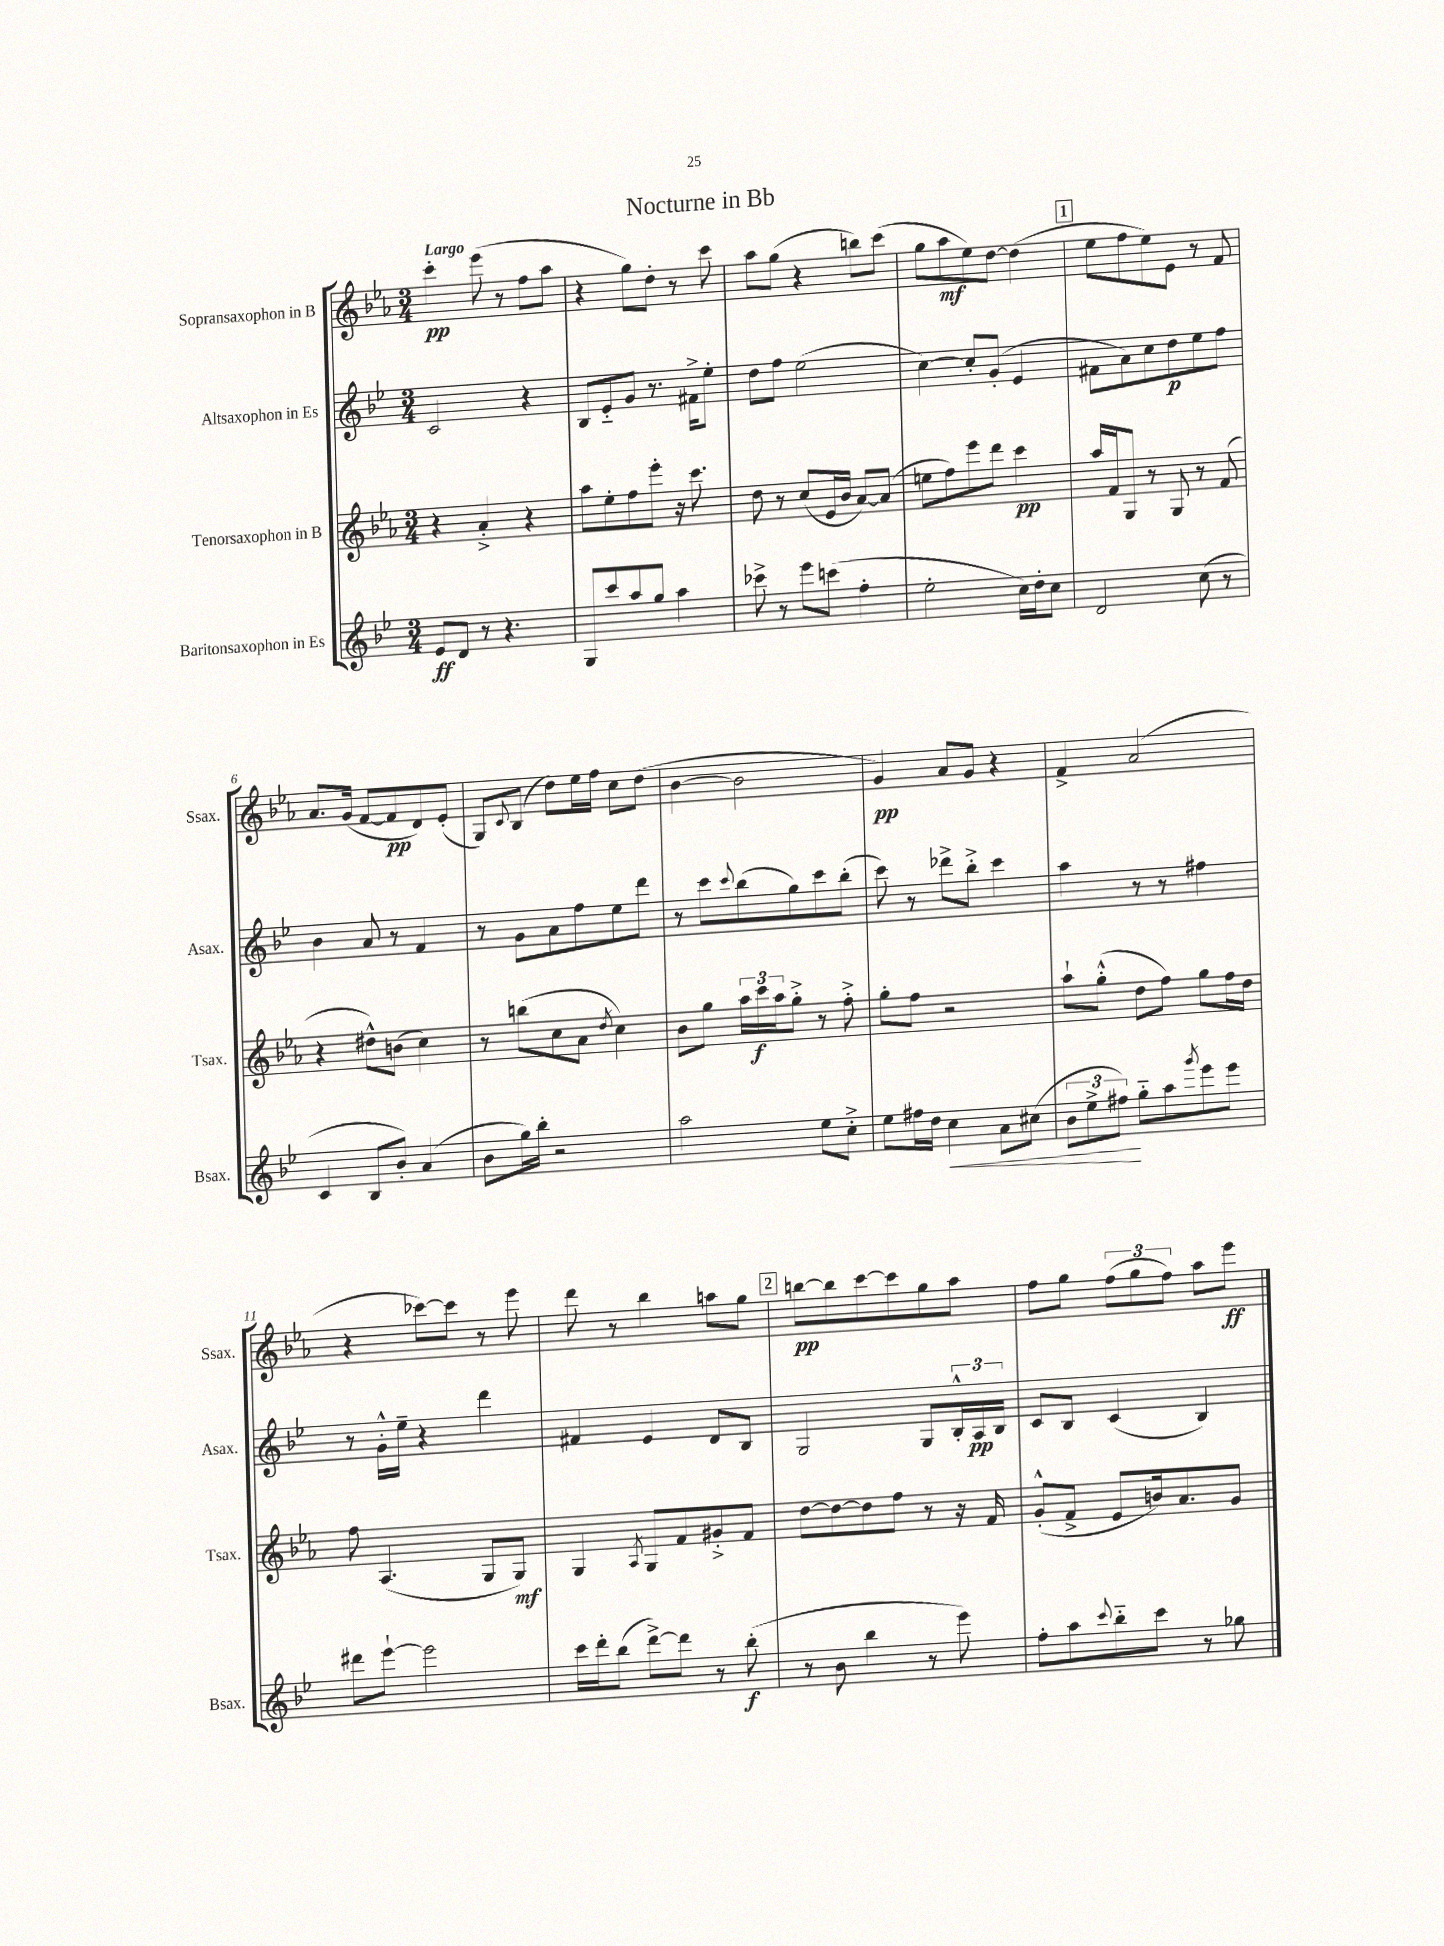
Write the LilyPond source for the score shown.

\header { title = "Nocturne in Bb" }
<<
\new StaffGroup <<
\new Staff = "s0" \with { instrumentName = "Sopransaxophon in B" shortInstrumentName = "Ssax." } {
    \clef treble \key ees \major \numericTimeSignature \time 3/4 \tempo "Largo"
    c'''4-.\pp ees'''8( r8 f''8 aes''8 |
    r4 g''8) d''8-. r8 c'''8 |
    aes''8 g''8( r4 b''8) c'''8( |
    g''8 aes''8\mf ees''8) d''8~ d''4( |
    \mark \markup { \box "1" } ees''8 f''8 ees''8) ees'8 r8 f'8 |
    aes'8. g'16( f'8~ f'8\pp d'8) ees'8-.( |
    g8) \appoggiatura { c'8 } bes8( d''8) ees''16 f''16 c''8 d''8( |
    bes'4~ bes'2 |
    g'4\pp) aes'8 g'8 r4 |
    f'4-> aes'2( |
    r4 ces'''8~) ces'''8 r8 ees'''8 |
    d'''8 r8 bes''4 a''8 g''8 |
    \mark \markup { \box "2" } b''8~\pp b''8 c'''8~ c'''8 g''8 aes''8 |
    f''8 g''8 \tuplet 3/2 { f''8( g''8 f''8) } aes''8 ees'''8\ff \bar "|." |
}
\new Staff = "s1" \with { instrumentName = "Altsaxophon in Es" shortInstrumentName = "Asax." } {
    \clef treble \key bes \major \numericTimeSignature \time 3/4
    c'2 r4 |
    bes8 ees'8-_ g'8 r8. fis'16-> ees''8-. |
    d''8 f''8 ees''2( |
    c''4~) c''8-. g'8-.( ees'4 |
    \mark \markup { \box "1" } fis'8 a'8) c''8 d''8\p ees''8 f''8 |
    bes'4 a'8 r8 f'4 |
    r8 g'8 a'8 f''8 ees''8 d'''8 |
    r8 c'''8 \appoggiatura { c'''8 } bes''8( g''8) c'''8 bes''8-.( |
    c'''8) r8 des'''8-> bes''8-.-> c'''4 |
    a''4 r8 r8 fis''4 |
    r8 g'16-.-^ ees''16-- r4 d'''4 |
    fis'4 ees'4 d'8 bes8 |
    \mark \markup { \box "2" } g2 g8 \tuplet 3/2 { bes16-.-^ a16\pp bes16 } |
    c'8 bes8 c'4( bes4) \bar "|." |
}
\new Staff = "s2" \with { instrumentName = "Tenorsaxophon in B" shortInstrumentName = "Tsax." } {
    \clef treble \key ees \major \numericTimeSignature \time 3/4
    r4 aes'4-.-> r4 |
    aes''8 ees''8-. f''8 ees'''8-. r16 c'''8. |
    d''8 r8 c''8( ees'16 bes'16 aes'8~) aes'8( |
    e''8 f''8) ees'''8 d'''8 c'''4\pp |
    \mark \markup { \box "1" } aes''16 f'16 g8 r8 g8 r8 f'8( |
    r4 dis''8-^) b'8( c''4) |
    r8 b''8( c''8 aes'8 \acciaccatura { d''8 } c''4) |
    bes'8 g''8 \tuplet 3/2 { aes''16 c'''16\f aes''16 } g''8-.-> r8 f''8-.-> |
    g''8-. f''8 r2 |
    aes''8-! g''8-.-^( d''8 f''8) g''8 f''16 d''16 |
    f''8 aes4.( g8 g8\mf) |
    g4 \acciaccatura { aes8 } g8 f'8 gis'8-.-> f'8 |
    \mark \markup { \box "2" } d''8~ d''8~ d''8 f''8 r8 r16 f'16 |
    g'8-.-^( f'8-> ees'8 b'16) aes'8. g'8 \bar "|." |
}
\new Staff = "s3" \with { instrumentName = "Baritonsaxophon in Es" shortInstrumentName = "Bsax." } {
    \clef treble \key bes \major \numericTimeSignature \time 3/4
    ees'8\ff d'8 r8 r4. |
    g8 c'''8 a''8 g''8 a''4 |
    ces'''8-> r8 ees'''8 c'''8( f''4-. |
    ees''2-. c''16) d''16-. c''8 |
    \mark \markup { \box "1" } d'2 c''8( r8 |
    c'4 bes8 bes'8-.) a'4( |
    bes'8 g''16) bes''16-. r2 |
    a''2 ees''8 c''8-.-> |
    ees''8 fis''16 d''16 c''4\< a'8 cis''8( |
    \tuplet 3/2 { bes'8 ees''8-> fis''8\!) } g''8-_ a''8 \acciaccatura { g'''8 } ees'''8 ees'''8 |
    dis'''8 ees'''8~-! ees'''2 |
    c'''16 d'''16-. bes''8( d'''8~->) d'''8 r8 bes''8-.\f( |
    \mark \markup { \box "2" } r8 bes'8 bes''4 r8 ees'''8) |
    f''8-. a''8 \appoggiatura { c'''8 } bes''8-_ c'''8 r8 ges''8 \bar "|." |
}
>>
>>
